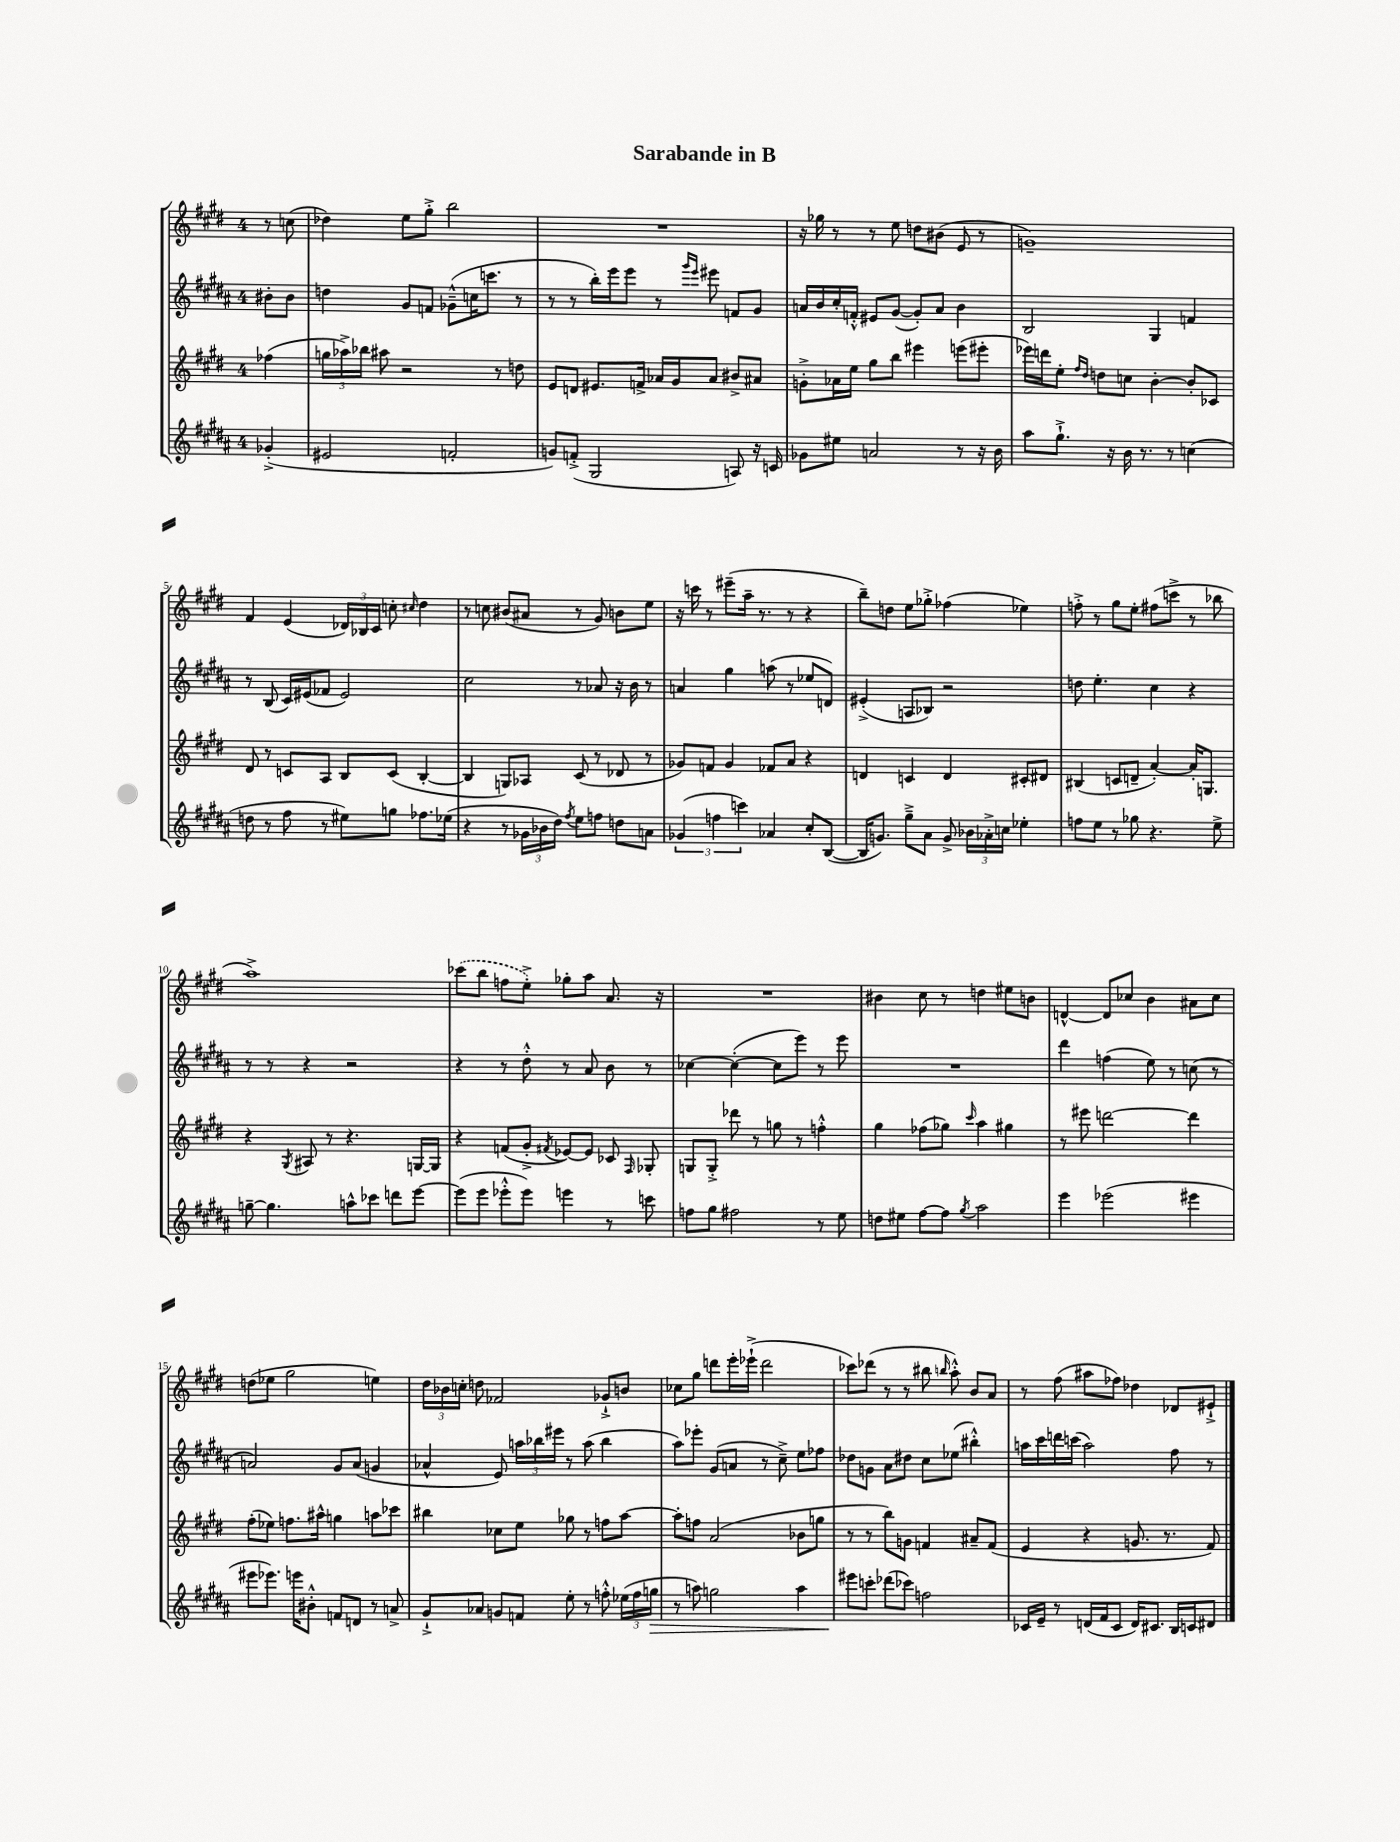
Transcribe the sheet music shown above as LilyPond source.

\header { title = "Sarabande in B" }
<<
\new StaffGroup <<
\new Staff = "s0" {
    \clef treble \key e \major \once \override Staff.TimeSignature.style = #'single-digit \time 4/4 \partial 4
    \autoBeamOff r8 c''8( |
    des''4) e''8[ gis''8]-.-> b''2 |
    R1 |
    r16 ges''16 r8 r8 e''8 d''8[ bis'8]( e'8 r8 |
    g'1--) |
    fis'4 e'4( \tuplet 3/2 { des'16[) bes16 cis'16] } c''8-. \grace { cis''16 } dis''4 |
    r8 c''8 bis'8[( ais'8] r8 gis'8) b'8[ e''8] |
    r16 c'''16 r8 eis'''8[--( a''16]-- r8. r8 r4 |
    b''8[--) d''8] e''8[ ges''8]-.-> fes''4( ees''4) |
    f''8-.-> r8 gis''8[ e''8]-. fis''8[( c'''8]-> r8 bes''8 |
    a''1->) |
    \once \slurDashed ces'''8[( b''8] f''8[ e''8]-.->) ges''8[-. a''8] a'8. r16 |
    R1 |
    bis'4 cis''8 r8 d''4 eis''8[ b'8] |
    d'4~-^ d'8[ ces''8] b'4 ais'8[ ces''8] |
    d''8[( ees''8] gis''2 e''4) |
    \tuplet 3/2 { dis''16[ bes'16 c''16]-. } d''8 fes'2 ges'8[-!-> b'8] |
    ces''8[ gis''8] d'''8[ e'''16-. ees'''16]-!->( d'''2 |
    ces'''8[) des'''8]( r8 r8 bis''8 \grace { b''16 } a''8-.-^) b'8[ a'8] |
    r8 fis''8( ais''8[ fes''8]) des''4 des'8[ eis'8]-!-> \bar "|." |
}
\new Staff = "s1" {
    \clef treble \key b \major \once \override Staff.TimeSignature.style = #'single-digit \time 4/4 \partial 4
    \autoBeamOff bis'8[-. bis'8] |
    d''4 gis'8[ f'8] ges'8[---^( c''16 c'''8.] r8 |
    r8 r8 b''16[-.) e'''16 e'''8] r8 \grace { gis'''16[ e'''16] } eis'''8 f'8[ gis'8] |
    a'16[ b'16 cis''16-. f'16]-.-^ eis'8[ gis'8]~( gis'8[-.) a'8] b'4 |
    b2 gis4 f'4 |
    r8 b8( cis'16[) eis'16( fes'8] eis'2) |
    cis''2 r8 aes'8 r16 b'16 r8 |
    a'4 gis''4 a''8( r8 ees''8[ d'8]) |
    eis'4-.->( a8[ bes8]) r2 |
    d''8 e''4.-. cis''4 r4 |
    r8 r8 r4 r2 |
    r4 r8 dis''8-.-^ r8 ais'8 b'8 r8 |
    ces''4~ ces''4~-.( ces''8[ e'''8]) r8 e'''8 |
    R1 |
    dis'''4 f''4( e''8) r8 c''8( r8 |
    a'2) gis'8[ a'8]( g'4 |
    aes'4-^ e'8) \tuplet 3/2 { a''16[ bes''16 eis'''16] } r8 a''8( bes''4 |
    ais''8[) ees'''8]-. gis'8[( a'8] r8 cis''8--->) e''8[ fes''8] |
    des''8[ g'8] ais'8[ dis''8] cis''8[ ees''8]( bis''4-.-^) |
    a''16[ cis'''16 d'''16 c'''16]( a''2) fis''8 r8 \bar "|." |
}
\new Staff = "s2" {
    \clef treble \key e \major \once \override Staff.TimeSignature.style = #'single-digit \time 4/4 \partial 4
    \autoBeamOff fes''4( |
    \tuplet 3/2 { g''16[ aes''16->) bes''16] } ais''8 r2 r8 d''8 |
    e'8[ d'8] eis'8.[ f'16]-> aes'16[ gis'16 aes'8] bis'8[-> ais'8] |
    g'8[-.-> aes'16 e''16] gis''8[ b''8] eis'''4 e'''8[( eis'''8]-. |
    ees'''16[) d'''16 e''8]-. \grace { fis''16[ dis''16] } d''8[ c''8] b'4~-. b'8[-. ces'8] |
    dis'8 r8 c'8[ a8] b8[ c'8]( b4~-. |
    b4 g8[) aes8] cis'8( r8 des'8 r8 |
    ges'8[) f'8] ges'4 fes'8[ a'8] r4 |
    d'4 c'4 d'4 cis'8[-. dis'8] |
    bis4( c'8[ d'8]-- a'4~-.) a'16[-. g8.] |
    r4 \acciaccatura { gis8 } ais8 r8 r4. g16[~ g16] |
    r4 f'8[( gis'8]-.-> \acciaccatura { fis'8 } ees'8[~) ees'8] ces'8 \grace { fis16 } ges8-. |
    g8[ g8]-.-> des'''8 r8 g''8 r8 f''4-.-^ |
    gis''4 fes''8[( ges''8]) \grace { cis'''16 } a''4 gis''4 |
    r8 eis'''8 d'''2~ d'''4 |
    fis''8[-.( ees''8]) f''8.[ ais''16]-^ g''4 a''8[ ces'''8] |
    bis''4 ces''8[ e''8] ges''8 r8 f''8[ a''8]~ |
    a''8[-. f''8] a'2( bes'8[ g''8] |
    r8 r8 b''8[) g'8] f'4 ais'8[-- f'8]( |
    e'4 r4 g'8. r8. fis'8) \bar "|." |
}
\new Staff = "s3" {
    \clef treble \key b \major \once \override Staff.TimeSignature.style = #'single-digit \time 4/4 \partial 4
    \autoBeamOff ges'4-.->( |
    eis'2 f'2-. |
    g'8[) f'8]-.->( gis2 a8) r16 c'16 |
    ges'8[ eis''8] a'2 r8 r16 b'16 |
    ais''8[ gis''8.]-!-> r16 b'16 r8. r8 c''4( |
    d''8 r8 fis''8 r8 eis''8[) g''8] fes''8.[ ees''16]( |
    r4 r8 \tuplet 3/2 { ges'16[ bes'16 dis''16]) } \acciaccatura { fis''8 } e''8[ f''8] d''8[ a'8] |
    \tuplet 3/2 { ges'4( f''4 c'''4) } aes'4 cis''8[-. b8]~( |
    b16[ g'8.]) gis''8[---> ais'8] g'8-> \tuplet 3/2 { bes'16[ aes'16-.-> c''16] } ees''4-. |
    f''8[ e''8] r8 ges''8 r4. e''8-> |
    g''8~-- g''4. a''8[-^ ces'''8] d'''8[ e'''8]~ |
    e'''8[( e'''8] ees'''8[-.-^ ees'''8]) e'''4 r8 c'''8 |
    f''8[ gis''8] fis''2 r8 e''8 |
    d''8[ eis''8] fis''8[~ fis''8] \acciaccatura { gis''8 } ais''2 |
    e'''4 ees'''2( eis'''4 |
    eis'''8[ ees'''8.]) e'''16[ bis'8]-.-^ f'8[ d'8] r8 a'8-> |
    gis'8[-!-> aes'8] g'8[ f'8] e''8-. r8 f''8-.-^ \tuplet 3/2 { ees''16[( f''16 g''16]\> } |
    r8 a''8) g''2 a''4 |
    eis'''8[\! c'''8]-. des'''8[( ces'''8]) f''2 |
    ces'16[ e'16]-- r8 d'16[( fis'16 ces'8] d'16[) cis'8.] b16[ c'16 dis'8] \bar "|." |
}
>>
>>
